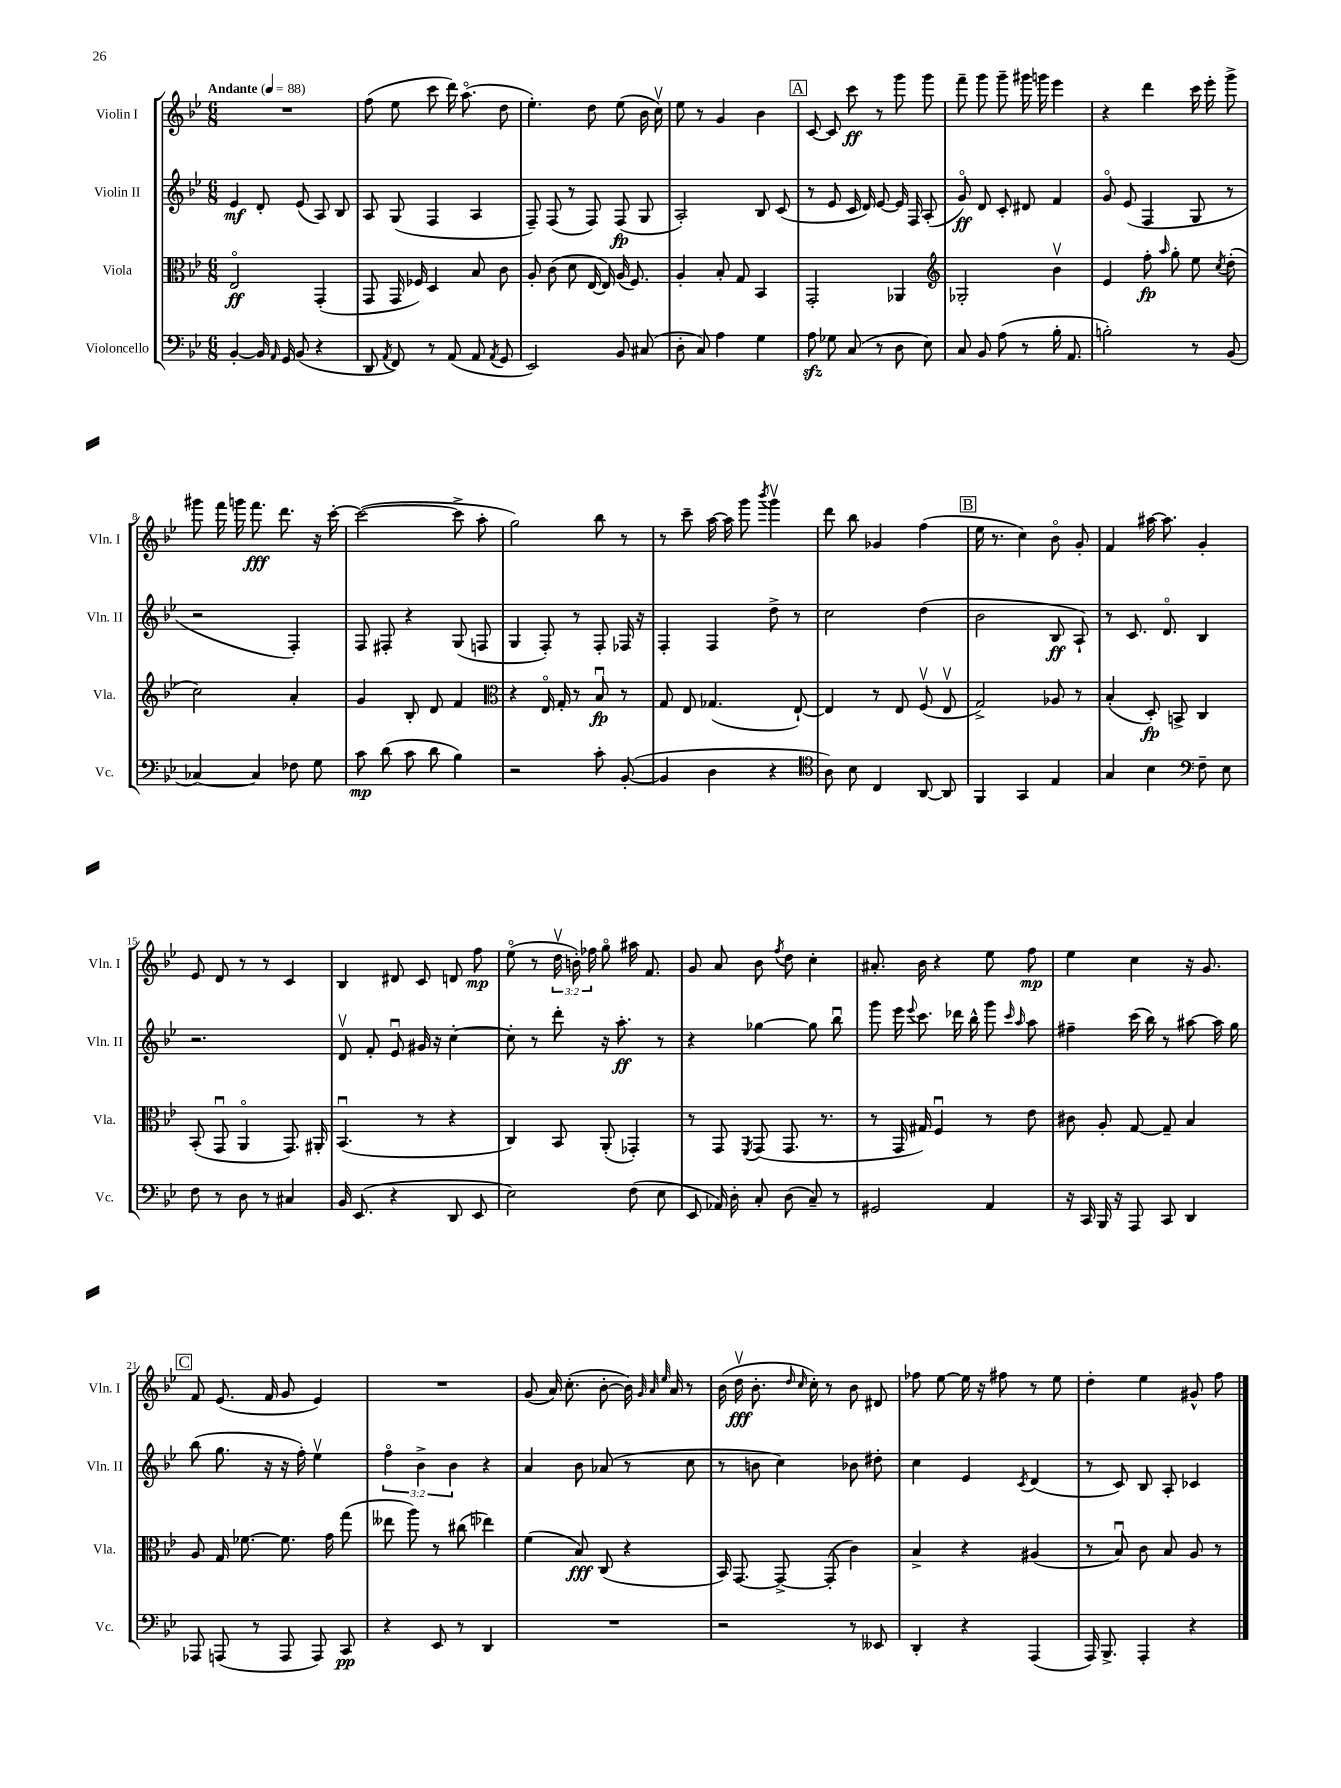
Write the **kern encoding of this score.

**kern	**dynam	**kern	**dynam	**kern	**dynam	**kern	**dynam
*part4	*part4	*part3	*part3	*part2	*part2	*part1	*part1
*staff4	*staff4	*staff3	*staff3	*staff2	*staff2	*staff1	*staff1
*I"Violoncello	*	*I"Viola	*	*I"Violin II	*	*I"Violin I	*
*I'Vc.	*	*I'Vla.	*	*I'Vln. II	*	*I'Vln. I	*
*clefF4	*	*clefC3	*	*clefG2	*	*clefG2	*
*k[b-e-]	*	*k[b-e-]	*	*k[b-e-]	*	*k[b-e-]	*
*M6/8	*	*M6/8	*	*M6/8	*	*M6/8	*
*MM88	*	*MM88	*	*MM88	*	*MM88	*
=1	=1	=1	=1	=1	=1	=1	=1
!	!	!	!	!	!	!LO:TX:a:B:t=Andante	!
[4BB-'/	.	2E-/	ff	4e-/	mf	2.r	.
16BB-/]	.	.	.	8d'/	.	.	.
16qqAA/	.	.	.	.	.	.	.
16GG/	.	.	.	.	.	.	.
(8BB-/	.	.	.	(8e-/	.	.	.
4r	.	(4GG'/	.	8A/)	.	.	.
.	.	.	.	8B-/	.	.	.
=2	=2	=2	=2	=2	=2	=2	=2
8DD/	.	8GG/	.	8A/	.	(8ff\	.
8qAA/	.	.	.	.	.	.	.
8FF/)	.	16GG/	.	(8G/	.	8ee-\	.
.	.	16F-X/)	.	.	.	.	.
8r	.	4D/	.	4F/	.	8ccc\	.
(8AA/	.	.	.	.	.	16ddd\)	.
.	.	.	.	.	.	(8.aa\	.
8AA/	.	8B-/	.	4A/	.	.	.
8qAA/	.	.	.	.	.	.	.
8GG/	.	8c\	.	.	.	8dd\	.
=3	=3	=3	=3	=3	=3	=3	=3
2EE-/)	.	8A'/	.	8F~/)	.	4.ee-'\)	.
.	.	(8c\	.	(8F/	.	.	.
.	.	8d\	.	8r	.	.	.
.	.	[16E-/	.	8F/)	.	8dd\	.
.	.	16E-/])	.	.	.	.	.
8BB-/	.	(16A/	.	(8F/	fp	(8ee-\	.
.	.	8.F/)	.	.	.	.	.
(8C#X/	.	.	.	8G/	.	16b-\	.
.	.	.	.	.	.	16ccv\)	.
=4	=4	=4	=4	=4	=4	=4	=4
8D'\	.	4A'/	.	2A'/)	.	8ee-\	.
8C/)	.	.	.	.	.	8r	.
4A\	.	8B-'/	.	.	.	4g/	.
.	.	8G/	.	.	.	.	.
4G\	.	4BB-/	.	8B-/	.	4b-\	.
.	.	.	.	(8c/	.	.	.
!!LO:REH:place=s1:t=A
=5	=5	=5	=5	=5	=5	=5	=5
8Azz\	.	2GG'/	.	8r	.	[8c/	.
8G-X\	.	.	.	8e-/	.	8c/]	.
(8C/	.	.	.	16c/	.	8ccc\	ff
.	.	.	.	16d/)	.	.	.
8r	.	.	.	[8e-/	.	8r	.
8D\	.	4AA-X/	.	16e-/]	.	8ggg\	.
.	.	.	.	16F/	.	.	.
8E-\)	.	.	.	(8A'/	.	8ggg\	.
=6	=6	=6	=6	=6	=6	=6	=6
*	*	*clefG2	*	*	*	*	*
8C/	.	2G-X'/	.	8g/)	ff	8fff~\	.
8BB-/	.	.	.	8d/	.	8ggg\	.
(8A\	.	.	.	8c'/	.	8ggg~\	.
8r	.	.	.	8d#X/	.	16ggg#X\	.
.	.	.	.	.	.	16gggn\	.
16B-'\	.	4b-v\	.	4f/	.	4eee-\	.
8.AA/	.	.	.	.	.	.	.
=7	=7	=7	=7	=7	=7	=7	=7
2Bn'\)	.	4e-/	.	8g/	.	4r	.
.	.	.	.	(8e-/	.	.	.
.	.	8ff'\	fp	4F/	.	4ddd\	.
.	.	16qqaa/	.	.	.	.	.
.	.	8gg'\	.	.	.	.	.
8r	.	8ee-\	.	8G/	.	16ccc\	.
.	.	.	.	.	.	16eee-'\	.
.	.	8qcc/	.	.	.	.	.
(8BB-/	.	(8dd'\	.	8r	.	8ggg^\	.
!!LO:LB:g=z
=8	=8	=8	=8	=8	=8	=8	=8
[4C-X/)	.	2cc\)	.	2r	.	8ggg#X\	.
.	.	.	.	.	.	16fff\	.
.	.	.	.	.	.	16gggn\	.
4C-/]	.	.	.	.	.	8.fff\	fff
.	.	.	.	.	.	8.ddd\	.
8F-X\	.	4a'/	.	4F'/)	.	.	.
8G\	.	.	.	.	.	16r	.
.	.	.	.	.	.	[16ccc'\	.
=9	=9	=9	=9	=9	=9	=9	=9
8c\	mp	4g/	.	8F/	.	(2ccc\_	.
(8d\	.	.	.	8F#X'/	.	.	.
8c\	.	8B-'/	.	4r	.	.	.
8d\	.	8d/	.	.	.	.	.
4B-\)	.	4f/	.	(8G/	.	8ccc^\]	.
.	.	.	.	8Fn/	.	8aa'\	.
=10	=10	=10	=10	=10	=10	=10	=10
*	*	*clefC3	*	*	*	*	*
2r	.	4r	.	4G/	.	2gg\)	.
.	.	16E-/	.	8F'/)	.	.	.
.	.	16G'/	.	.	.	.	.
.	.	8r	.	8r	.	.	.
8c'\	.	8B-u/	fp	8F'/	.	8bb-\	.
([8BB-'/	.	8r	.	16F-X/	.	8r	.
.	.	.	.	16r	.	.	.
=11	=11	=11	=11	=11	=11	=11	=11
4BB-/]	.	8G/	.	4F'/	.	8r	.
.	.	8E-/	.	.	.	8ccc~\	.
4D\	.	(4.G-X/	.	4F/	.	[16aa\	.
.	.	.	.	.	.	16aa\]	.
.	.	.	.	.	.	8ggg\	.
.	.	.	.	.	.	8qbbb-/	.
4r	.	.	.	8dd^\	.	4gggv\	.
.	.	[8E-`/)	.	8r	.	.	.
=12	=12	=12	=12	=12	=12	=12	=12
*clefC4	*	*	*	*	*	*	*
8A\)	.	4E-/]	.	2cc\	.	8ddd\	.
8B-\	.	.	.	.	.	8bb-\	.
4C/	.	8r	.	.	.	4g-X/	.
.	.	8E-/	.	.	.	.	.
[8AA/	.	(8Fv/	.	(4dd\	.	(4ff\	.
8AA/]	.	8E-v/	.	.	.	.	.
!!LO:REH:place=s1:t=B
=13	=13	=13	=13	=13	=13	=13	=13
4FF/	.	2G^/)	.	2b-\	.	16ee-\	.
.	.	.	.	.	.	8.r	.
4GG/	.	.	.	.	.	4cc\)	.
4E-/	.	8A-X/	.	8B-/	ff	8b-\	.
.	.	8r	.	8A`/)	.	8g'/	.
=14	=14	=14	=14	=14	=14	=14	=14
4G/	.	(4B-'/	.	8r	.	4f/	.
.	.	.	.	8.c/	.	.	.
4B-\	.	8D'/)	fp	.	.	[16aa#X\	.
.	.	.	.	8.d/	.	8.aa#\]	.
.	.	8BBn^/	.	.	.	.	.
*clefF4	*	*	*	*	*	*	*
8F~\	.	4C/	.	4B-/	.	4g'/	.
8E-\	.	.	.	.	.	.	.
!!LO:LB:g=z
=15	=15	=15	=15	=15	=15	=15	=15
8F\	.	(8BB-'/	.	2.r	.	8e-/	.
8r	.	8GGu/	.	.	.	8d/	.
8D\	.	4AA/	.	.	.	8r	.
8r	.	.	.	.	.	8r	.
4C#X/	.	8.GG/)	.	.	.	4c/	.
.	.	16AA#X'/	.	.	.	.	.
=16	=16	=16	=16	=16	=16	=16	=16
16BB-/	.	(4.BB-u/	.	8dv/	.	4B-/	.
(8.EE-/	.	.	.	.	.	.	.
.	.	.	.	8f'/	.	.	.
4r	.	.	.	8e-u/	.	8d#X/	.
.	.	8r	.	16g#X/	.	8c/	.
.	.	.	.	16r	.	.	.
8DD/	.	4r	.	[4cc'\	.	8dn/	.
8EE-/	.	.	.	.	.	8ff\	mp
=17	=17	=17	=17	=17	=17	=17	=17
2E-\)	.	4C/)	.	8cc'\]	.	(8ee-\	.
.	.	.	.	8r	.	8r	.
.	.	8BB-/	.	8ddd'\	.	24ddv\	.
.	.	.	.	.	.	24bn'\)	.
.	.	.	.	.	.	24ff-X\	.
.	.	(8AA'/	.	16r	.	8gg\	.
.	.	.	.	8.aa'\	ff	.	.
(8F\	.	4GG-X'/)	.	.	.	16aa#X\	.
.	.	.	.	.	.	8.f/	.
8E-\	.	.	.	8r	.	.	.
=18	=18	=18	=18	=18	=18	=18	=18
8EE-/	.	8r	.	4r	.	8g/	.
16AA-X/)	.	8GG/	.	.	.	8a/	.
16D'\	.	.	.	.	.	.	.
.	.	8qFF/	.	.	.	.	.
8C'/	.	(8GG/	.	[4gg-X\	.	8b-\	.
.	.	.	.	.	.	8qff/	.
(8D\	.	8.GG/	.	.	.	8dd\	.
8C~/)	.	.	.	8gg-\]	.	4cc'\	.
.	.	8.r	.	.	.	.	.
8r	.	.	.	8bb-u\	.	.	.
=19	=19	=19	=19	=19	=19	=19	=19
2GG#X/	.	8r	.	8ggg\	.	8.a#X'/	.
.	.	16GG/	.	16eee-\	.	.	.
.	.	.	.	8qqeee-/	.	.	.
.	.	16G#X/)	.	8.ccc\	.	16b-\	.
.	.	4Fu/	.	.	.	4r	.
.	.	.	.	16ddd-X\	.	.	.
.	.	.	.	16bb-^^\	.	.	.
4AA/	.	8r	.	8ggg\	.	8ee-\	.
.	.	.	.	16qqccc/	.	.	.
.	.	.	.	16qqaa/	.	.	.
.	.	8e-\	.	8aa\	.	8ff\	mp
=20	=20	=20	=20	=20	=20	=20	=20
16r	.	8c#X\	.	4ff#X~\	.	4ee-\	.
16CC/	.	.	.	.	.	.	.
16BBB-/	.	8A'/	.	.	.	.	.
16r	.	.	.	.	.	.	.
8AAA/	.	[8G/	.	(16ccc\	.	4cc\	.
.	.	.	.	16bb-\)	.	.	.
8CC/	.	8G~/]	.	8r	.	.	.
4DD/	.	4B-/	.	[8aa#X\	.	16r	.
.	.	.	.	.	.	8.g/	.
.	.	.	.	16aa#\]	.	.	.
.	.	.	.	16gg\	.	.	.
!!LO:LB:g=z
!!LO:REH:place=s1:t=C
=21	=21	=21	=21	=21	=21	=21	=21
8AAA-X/	.	8A/	.	(8bb-\	.	8f/	.
(8AAAn/	.	16G/	.	8.gg\	.	(8.e-/	.
.	.	[8.f-X\	.	.	.	.	.
8r	.	.	.	.	.	.	.
.	.	.	.	16r	.	16f/	.
8AAA/	.	8.f-\]	.	16r	.	8g/	.
.	.	.	.	16ff'\)	.	.	.
8AAA/)	.	.	.	4ee-v\	.	4e-/)	.
.	.	16g\	.	.	.	.	.
8CC/	pp	(8gg\	.	.	.	.	.
=22	=22	=22	=22	=22	=22	=22	=22
4r	.	8ee--X\	.	6ff\	.	2.r	.
.	.	8aa\)	.	.	.	.	.
.	.	.	.	6b-^\	.	.	.
8EE-/	.	8r	.	.	.	.	.
.	.	.	.	6b-\	.	.	.
8r	.	(8cc#X\	.	.	.	.	.
4DD/	.	4ee-X\)	.	4r	.	.	.
=23	=23	=23	=23	=23	=23	=23	=23
2.r	.	(4f\	.	4a/	.	(8g/	.
.	.	.	.	.	.	16a/)	.
.	.	.	.	.	.	(8.cc'\	.
.	.	8B-/)	fff	8b-\	.	.	.
.	.	(8C/	.	(8a-X/	.	[8b-'\	.
.	.	4r	.	8r	.	16b-\])	.
.	.	.	.	.	.	32qqg/	.
.	.	.	.	.	.	32qqa/	.
.	.	.	.	.	.	32qqee-/	.
.	.	.	.	.	.	16a/	.
.	.	.	.	8cc\	.	8r	.
=24	=24	=24	=24	=24	=24	=24	=24
2r	.	16BB-/)	.	8r	.	(16b-\	.
.	.	[8.GG/	.	.	.	16ddv\	fff
.	.	.	.	8bn\	.	8.b-'\	.
.	.	8GG^/_	.	4cc\)	.	.	.
.	.	.	.	.	.	16qqdd/	.
.	.	.	.	.	.	16qqcc/	.
.	.	.	.	.	.	16cc'\)	.
.	.	(8GG'/]	.	.	.	8r	.
8r	.	4c\)	.	8b-X\	.	8b-\	.
8EE--X/	.	.	.	8dd#X'\	.	8d#X/	.
=25	=25	=25	=25	=25	=25	=25	=25
4DD'/	.	4B-^/	.	4cc\	.	8ff-X\	.
.	.	.	.	.	.	[8ee-\	.
4r	.	4r	.	4e-/	.	16ee-\]	.
.	.	.	.	.	.	16r	.
.	.	.	.	.	.	8ff#X\	.
.	.	.	.	8qc/	.	.	.
(4AAA/	.	(4A#X/	.	(4d/	.	8r	.
.	.	.	.	.	.	8ee-\	.
=26	=26	=26	=26	=26	=26	=26	=26
16AAA/)	.	8r	.	8r	.	4dd'\	.
8.BBB-^/	.	.	.	.	.	.	.
.	.	8B-u/)	.	8c/)	.	.	.
4AAA'/	.	8c\	.	8B-/	.	4ee-\	.
.	.	8B-/	.	8A'/	.	.	.
4r	.	8A/	.	4c-X/	.	8g#X^^/	.
.	.	8r	.	.	.	8ff\	.
==	==	==	==	==	==	==	==
*-	*-	*-	*-	*-	*-	*-	*-
